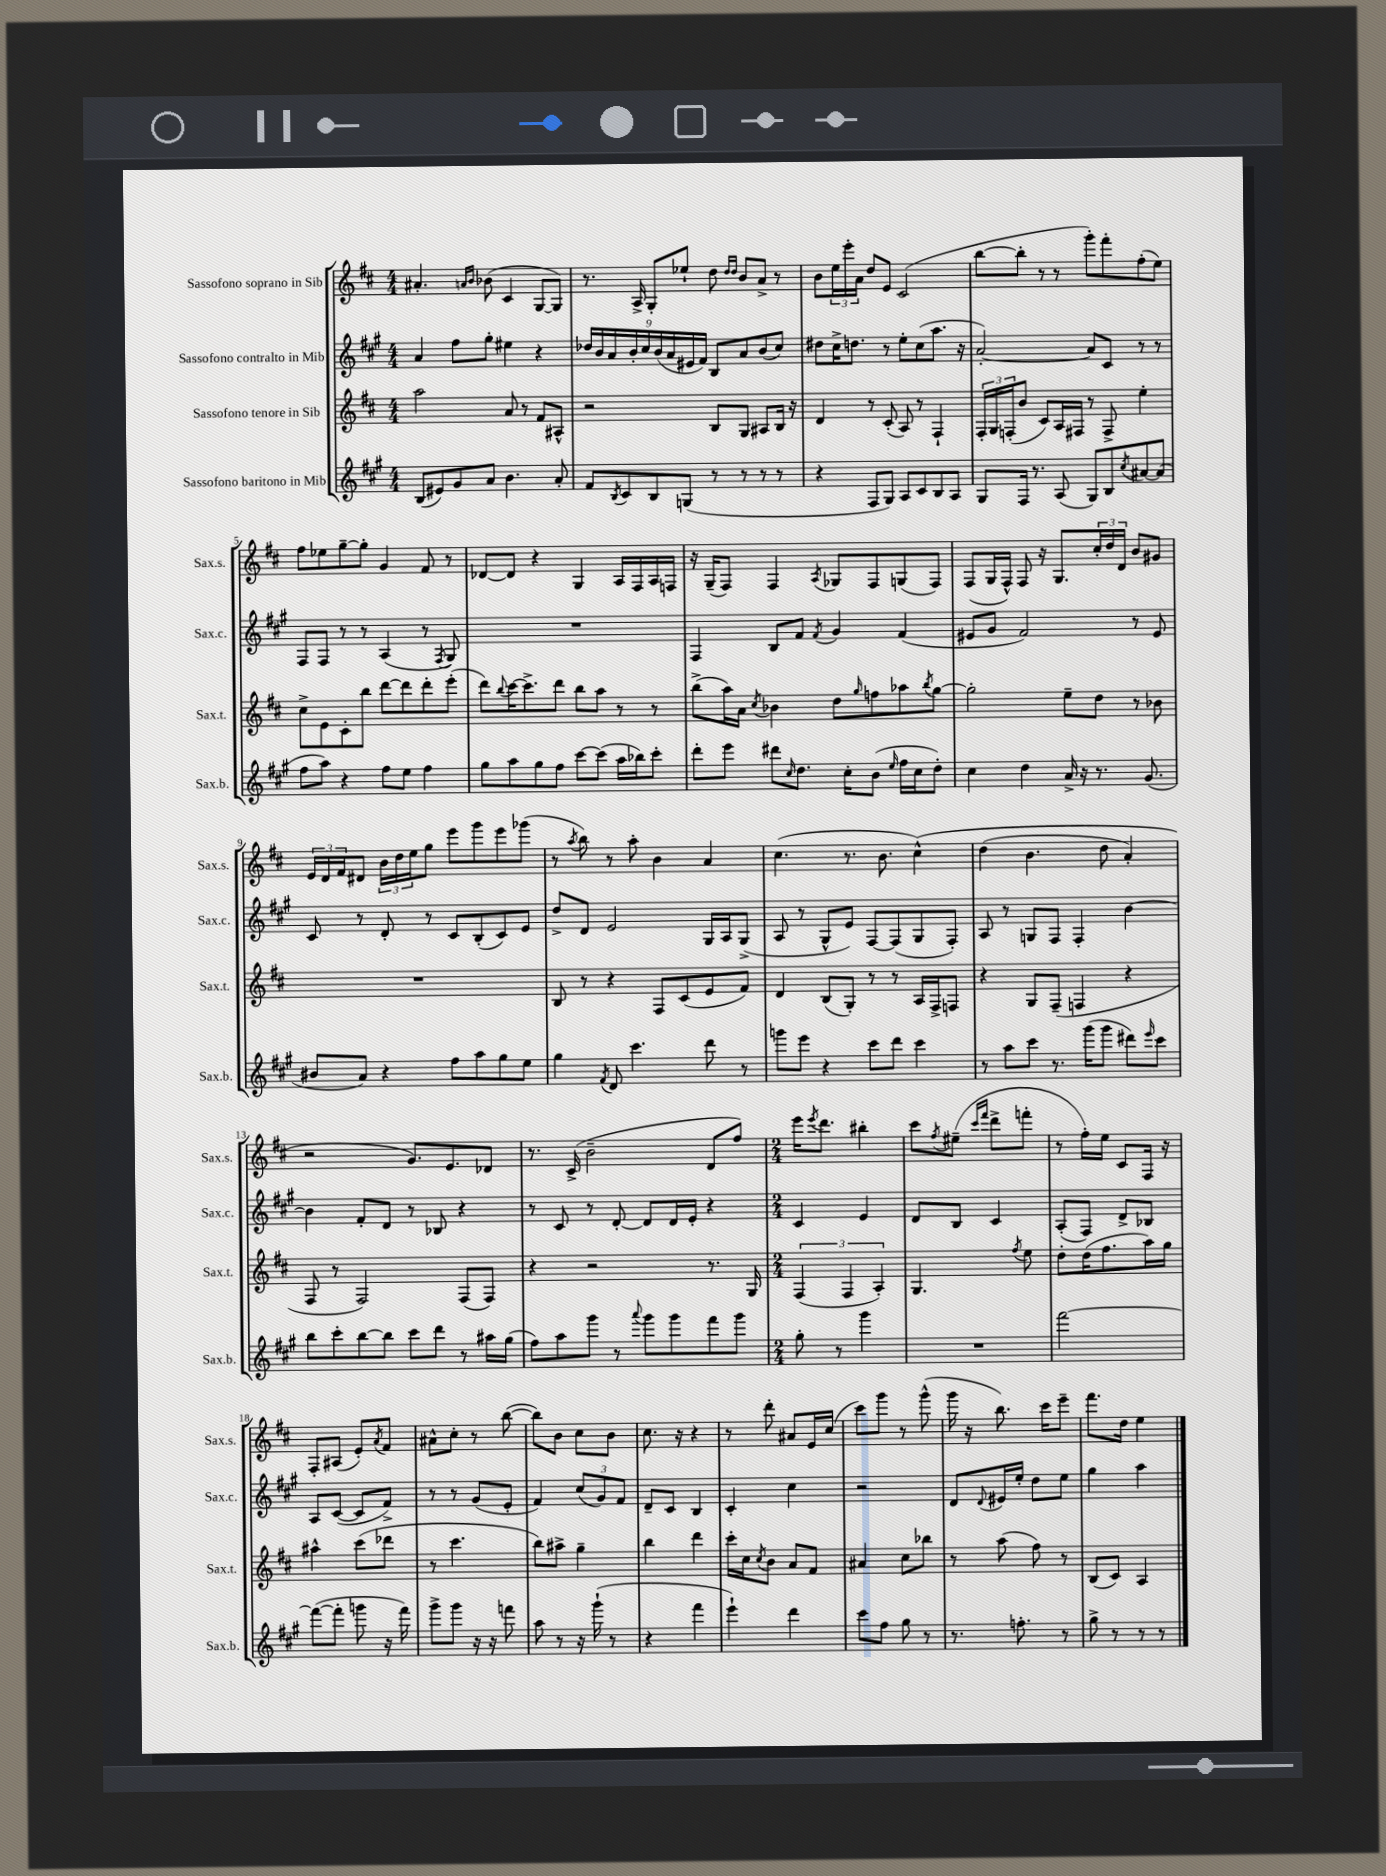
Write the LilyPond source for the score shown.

<<
\new StaffGroup <<
\new Staff = "s0" \with { instrumentName = "Sassofono soprano in Sib" shortInstrumentName = "Sax.s." } {
    \clef treble \key d \major \numericTimeSignature \time 4/4
    ais'4.-. \grace { a'16 b'16 } bes'8( cis'4 g8~ g8) |
    r8. a16-> g8-. ees''8-! d''8 \grace { d''16 d''16 } b'8 a'8-> r8 |
    b'8 \tuplet 3/2 { e''16 e'''16-. a'16 } d''8 e'8 cis'2( |
    b''8~ b''8-. r8 r8 g'''8-.) fis'''8-. fis''8-.( e''8) |
    fis''8 ees''8 g''8~-- g''8-. g'4 fis'8 r8 |
    des'8~ des'8 r4 g4 a16 fis16 a16 f16 |
    r16 g16--( fis8) fis4 \acciaccatura { a8 } ges8 fis8 g8( fis8) |
    fis8( g16 fis16-^) fis8 r16 g8. \tuplet 3/2 { cis''16-. d''16 d'16 } b'8 gis'8 |
    \tuplet 3/2 { e'16 d'16 fis'16 } dis'8 \tuplet 3/2 { b'16 d''16 e''16 } g''8 e'''8 g'''8 e'''8 ges'''8( |
    r8 \acciaccatura { a''8 } b''8) r8 a''8-. b'4 a'4 |
    cis''4.( r8. b'8. cis''4-^)\( |
    d''4( b'4. d''8 a'4-.) |
    r2 g'8.\) e'8. des'8 |
    r8. cis'16->( b'2-- d'8 fis''8) |
    \numericTimeSignature \time 2/4 e'''16 \acciaccatura { e'''8 } d'''8. bis''4-. |
    cis'''8 \acciaccatura { fis''8 } eis''8--( \grace { cis'''16 fis'''16 } d'''8-> f'''8-. |
    r8 fis''16-.) e''16 cis'8 fis16 r16 |
    fis8-. ais8( e'8-.) \acciaccatura { a'8 } fis'8 |
    ais'8-^ cis''8-. r8 b''8~( |
    b''8) b'8 cis''8 b'8 |
    cis''8. r16 r4 |
    r8 d'''8-. ais'8 e'16 cis''16( |
    cis'''8) g'''8 r8 g'''8-^( |
    g'''16 r16 b''8.) cis'''16 e'''8-- |
    fis'''8. d''16 e''4 \bar "|." |
}
\new Staff = "s1" \with { instrumentName = "Sassofono contralto in Mib" shortInstrumentName = "Sax.c." } {
    \clef treble \key a \major \numericTimeSignature \time 4/4
    a'4 fis''8 gis''8-. eis''4 r4 |
    \tuplet 9/8 { des''16 b'16 a'16 b'16-. cis''16 b'16( a'16 eis'16 fis'16) } b8 a'8 b'8( cis''8) |
    dis''8 cis''16-> d''8. r8 e''8-. cis''8( a''8. r16 |
    a'2~-.) a'8 cis'8 r8 r8 |
    fis8 fis8 r8 r8 a4( r8 \acciaccatura { fis8 } gis8) |
    R1 |
    fis4 b8 fis'8 \acciaccatura { fis'8 } gis'4 fis'4( |
    eis'8 gis'8 fis'2) r8 eis'8 |
    cis'8 r8 d'8-. r8 cis'8 b8-.( cis'8) e'8 |
    d''8-> d'8 e'2 gis16 a16 gis8->( |
    a8 r8 gis8-^ e'8) fis8~ fis8( gis8 fis8-.) |
    a8 r8 g8 fis8 fis4-. b'4~ |
    b'4 fis'8-. d'8 r8 bes8 r4 |
    r8 cis'8 r8 d'8~-. d'8 d'16 e'16-. r4 |
    \numericTimeSignature \time 2/4 cis'4 e'4 |
    d'8 b8 cis'4 |
    a8-.( fis8) d'8-> bes8 |
    a8 cis'8~( cis'8 fis'8->) |
    r8 r8 gis'8( e'8-. |
    fis'4) \tuplet 3/2 { cis''8( gis'8) fis'8 } |
    d'8-- cis'8 b4 |
    cis'4-. cis''4 |
    r2 |
    d'8 \appoggiatura { d'8 } eis'16 e''16-. d''8 e''8 |
    gis''4 a''4 \bar "|." |
}
\new Staff = "s2" \with { instrumentName = "Sassofono tenore in Sib" shortInstrumentName = "Sax.t." } {
    \clef treble \key d \major \numericTimeSignature \time 4/4
    a''2 a'8 r8 fis'8 ais8-^ |
    r2 b8 g8 ais8 b16 r16 |
    d'4 r8 cis'8-.( a8) r8 fis4-! |
    \tuplet 3/2 { fis16-. g16 f16-.( } b'8 cis'8) a16 fis16 r8 fis8-> e''4-. |
    cis''8-> e'8 cis'8-. b''8 d'''8~ d'''8 d'''8-. e'''8-.( |
    d'''8) \appoggiatura { b''8 } cis'''16~ cis'''8.-> d'''8 b''8 a''8 r8 r8 |
    b''8->( a''16) a'16 \acciaccatura { cis''8 } bes'4 d''8 \grace { g''16 } f''8 aes''8 \acciaccatura { b''8 } g''8~ |
    g''2-. e''8-- d''8 r8 bes'8 |
    R1 |
    b8 r8 r4 fis8 cis'8( e'8 fis'8) |
    d'4 b8( g8-.) r8 r8 a16 fis16-> f8 |
    r4 g8 fis8--( f4 r4 |
    fis8 r8 fis2) fis8( fis8) |
    r4 r2 r8. g16 |
    \numericTimeSignature \time 2/4 \tuplet 3/2 { fis4( fis4 a4-.) } |
    g4. \acciaccatura { fis''8 } e''8 |
    d''8-. d''16( fis''8. a''16) g''16 |
    ais''4-^ cis'''8( des'''8 |
    r8 cis'''4. |
    b''8) ais''8-> g''4-- |
    b''4 d'''4 |
    cis'''16-. cis''16 \acciaccatura { cis''8 } b'8 a'8 fis'8 |
    ais'4 cis''8 bes''8 |
    r8 a''8( fis''8) r8 |
    b8( cis'8) a4 \bar "|." |
}
\new Staff = "s3" \with { instrumentName = "Sassofono baritono in Mib" shortInstrumentName = "Sax.b." } {
    \clef treble \key a \major \numericTimeSignature \time 4/4
    b8( eis'8) gis'8 a'8 b'4. a'8-. |
    fis'8 \acciaccatura { b8 } cis'8 b8 g8( r8 r8 r8 r8 |
    r4 fis8 gis8) a8 cis'8 b8 a8 |
    gis8 fis16 r8. a8( gis8) b8 \acciaccatura { cis''8 } ais'8~ ais'8( |
    fis''8 a''8) r4 fis''8 e''8 fis''4 |
    gis''8 a''8 gis''8 fis''8 cis'''8~ cis'''8( a''16 bes''16) cis'''8-. |
    d'''8-. e'''8 dis'''8 \grace { cis''16 } d''8. cis''16-. b'8( \grace { e''16 } fis''16 cis''16 d''8-.) |
    cis''4 d''4 a'16-> r16 r8. gis'8.( |
    bis'8 a'8) r4 fis''8 a''8 gis''8 e''8 |
    gis''4 \acciaccatura { fis'8 } d'8 cis'''4. d'''8 r8 |
    g'''8 e'''8 r4 cis'''8 d'''8 cis'''4 |
    r8 a''8 cis'''8 r8. gis'''16( gis'''8 dis'''8) \grace { e'''16 } cis'''8 |
    b''8 cis'''8-. b''8~ b''8 cis'''8 d'''8 r8 ais''16 gis''16( |
    fis''8) a''8 gis'''8 r8 \appoggiatura { a'''8 } gis'''8 gis'''8 fis'''8 gis'''8 |
    \numericTimeSignature \time 2/4 gis''8-. r8 gis'''4 |
    R2 |
    fis'''2~ |
    fis'''8~( fis'''8-. g'''8 r16 fis'''16) |
    gis'''8-> gis'''8 r16 r16 f'''8 |
    a''8 r8 r16 gis'''16-!( r8 |
    r4 fis'''4 |
    e'''4-!) d'''4 |
    cis'''8 fis''8 gis''8 r8 |
    r8. f''8.-. r8 |
    gis''8-> r8 r8 r8 \bar "|." |
}
>>
>>
